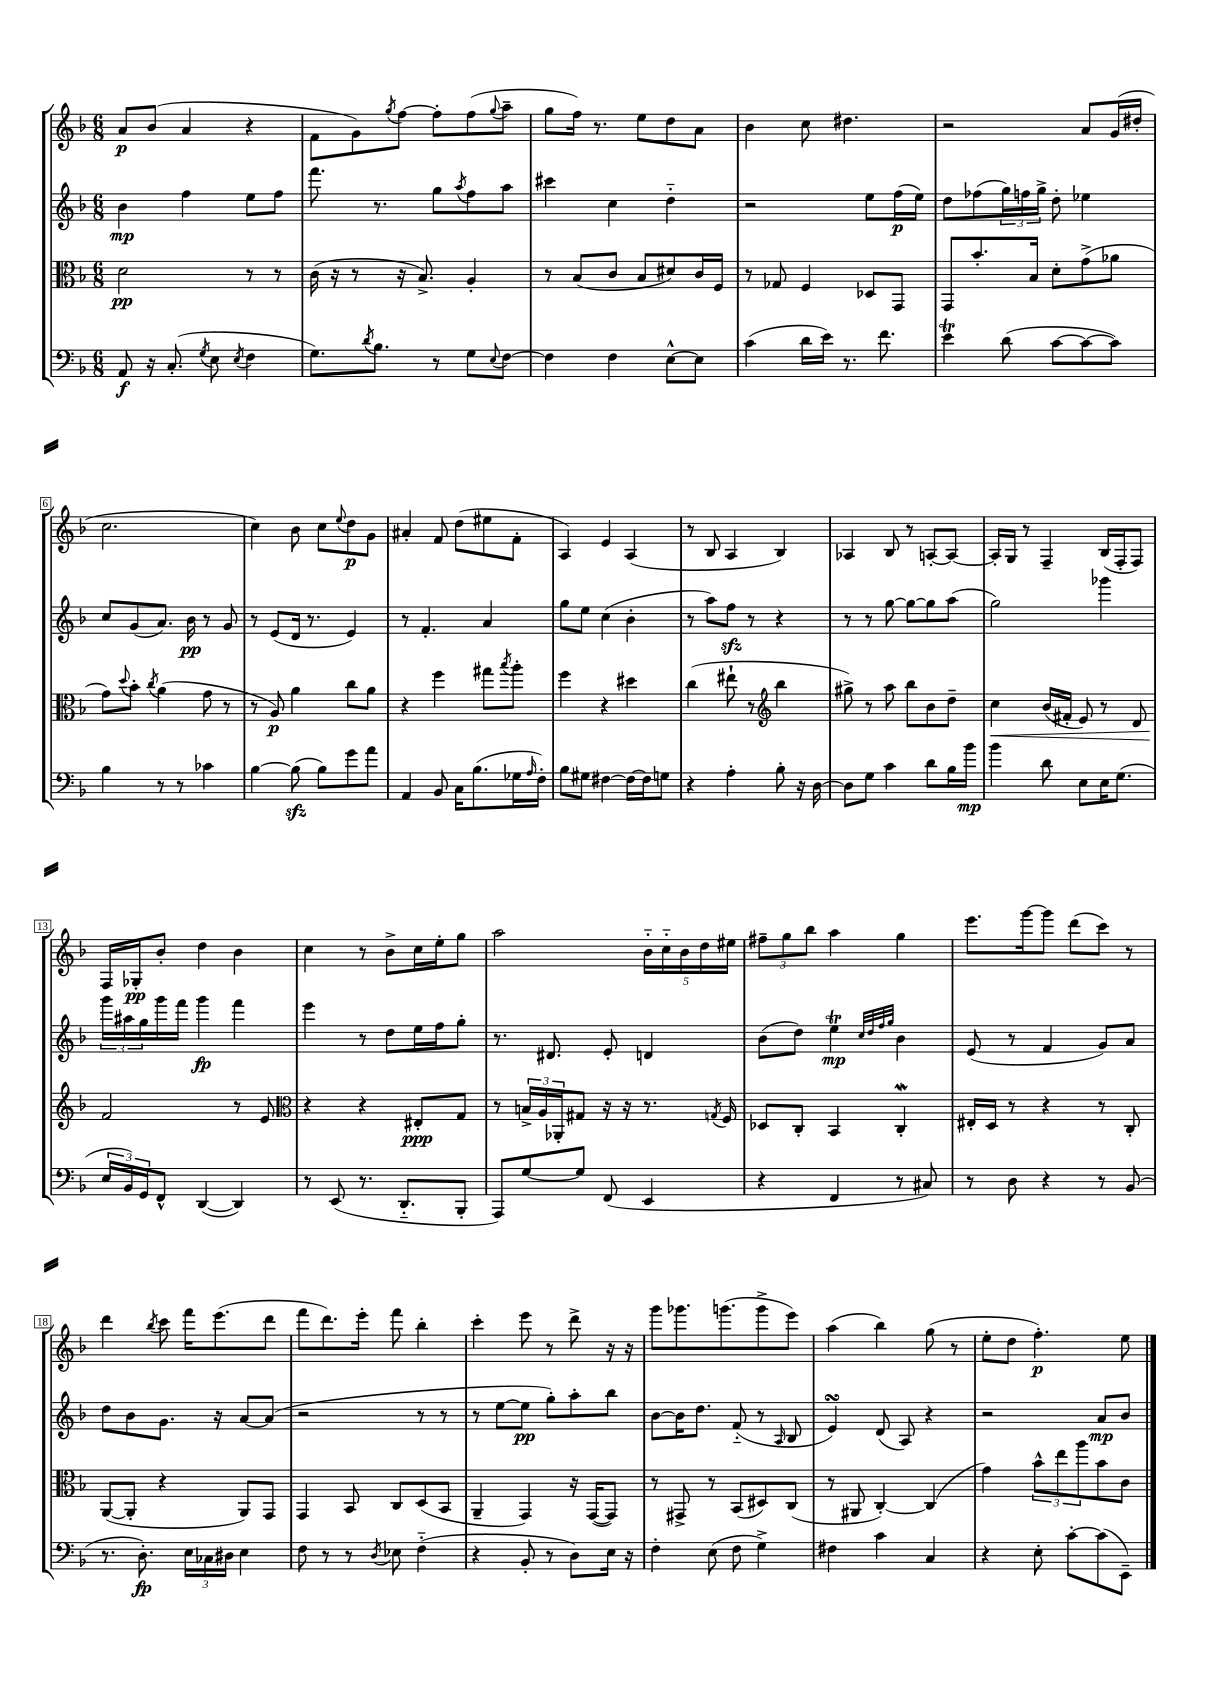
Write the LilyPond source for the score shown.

<<
\new StaffGroup <<
\new Staff = "s0" {
    \clef treble \key f \major \numericTimeSignature \time 6/8
    a'8\p bes'8( a'4 r4 |
    f'8 g'8) \acciaccatura { g''8 } f''8~ f''8-. f''8( \appoggiatura { g''8 } a''8-- |
    g''8 f''16) r8. e''8 d''8 a'8 |
    bes'4 c''8 dis''4. |
    r2 a'8 g'16( dis''16-. |
    c''2. |
    c''4) bes'8 c''8 \appoggiatura { e''8 } d''8\p g'8 |
    ais'4-. f'8 d''8( eis''8 f'8-. |
    a4) e'4 a4( |
    r8 bes8 a4 bes4) |
    aes4 bes8 r8 a8~-. a8~ |
    a16-. g16 r8 f4-- bes16( f16-. f8) |
    f16 ges16-.\pp bes'8-. d''4 bes'4 |
    c''4 r8 bes'8-> c''16 e''16-. g''8 |
    a''2 \tuplet 5/4 { bes'16-_ c''16-_ bes'16 d''16 eis''16 } |
    \tuplet 3/2 { fis''8-- g''8 bes''8 } a''4 g''4 |
    e'''8. g'''16~ g'''8 d'''8( c'''8) r8 |
    d'''4 \acciaccatura { bes''8 } c'''8 f'''16 e'''8.( d'''8 |
    f'''8 d'''8.) e'''16-. f'''8 bes''4-. |
    c'''4-. e'''8 r8 d'''8-> r16 r16 |
    g'''8 ges'''8. g'''8.( g'''8-> e'''8) |
    a''4( bes''4) g''8( r8 |
    e''8-. d''8 f''4.-.\p) e''8 \bar "|." |
}
\new Staff = "s1" {
    \clef treble \key f \major \numericTimeSignature \time 6/8
    bes'4\mp f''4 e''8 f''8 |
    f'''8. r8. g''8 \acciaccatura { a''8 } f''8 a''8 |
    cis'''4 c''4 d''4-_ |
    r2 e''8 f''16\p( e''16) |
    d''8 fes''8( \tuplet 3/2 { g''16) f''16 g''16-> } d''8-. ees''4 |
    c''8 g'8( a'8.) bes'16\pp r8 g'8 |
    r8 e'8( d'16 r8. e'4) |
    r8 f'4.-. a'4 |
    g''8 e''8 c''4( bes'4-. |
    r8 a''8) f''8\sfz r8 r4 |
    r8 r8 g''8~ g''8~ g''8 a''8( |
    g''2) ges'''4 |
    \tuplet 3/2 { g'''16 ais''16 g''16 } g'''16 f'''16 g'''4\fp f'''4 |
    e'''4 r8 d''8 e''16 f''16 g''8-. |
    r8. dis'8. e'8-. d'4 |
    bes'8( d''8) e''4\trill\mp \grace { c''32 d''32 f''32 g''32 } bes'4 |
    e'8( r8 f'4 g'8) a'8 |
    d''8 bes'8 g'8. r16 a'8~ a'8( |
    r2 r8 r8 |
    r8 e''8~ e''8\pp g''8-.) a''8-. bes''8 |
    bes'8~ bes'16 d''8. f'8-_( r8 \grace { a16 } bes8 |
    e'4\turn) d'8( a8) r4 |
    r2 a'8\mp bes'8 \bar "|." |
}
\new Staff = "s2" {
    \clef alto \key f \major \numericTimeSignature \time 6/8
    d'2\pp r8 r8 |
    c'16( r16 r8 r16 bes8.->) a4-. |
    r8 bes8( c'8 bes8 dis'8) c'16 f16 |
    r8 ges8 f4 des8 g,8 |
    g,8 bes'8.-. bes16 d'8-. g'8->( aes'8 |
    g'8) \appoggiatura { d''8 } bes'8-. \acciaccatura { c''8 } a'4( g'8 r8 |
    r8 a8\p) a'4 c''8 a'8 |
    r4 f''4 gis''8 \acciaccatura { bes''8 } a''8-. |
    f''4 r4 dis''4 |
    c''4( eis''8-! r8 \clef treble bes''4 |
    gis''8->) r8 a''8 bes''8 bes'8 d''8-- |
    c''4\< bes'16( fis'16-. e'8) r8 d'8 |
    f'2\! r8 e'8 |
    \clef alto r4 r4 eis8-.\ppp g8 |
    r8 \tuplet 3/2 { b16-> a16 aes,16-. } gis8 r16 r16 r8. \acciaccatura { g8 } f16 |
    des8 c8-. bes,4 c4-.\mordent |
    eis16-. d16 r8 r4 r8 c8-. |
    a,8~( a,8-. r4 a,8) g,8 |
    g,4 bes,8 c8 d8( bes,8 |
    a,4-- g,4) r16 g,16~( g,8) |
    r8 gis,8-> r8 bes,8( dis8) c8( |
    r8 ais,8 c4~-.) c4( |
    g'4) \tuplet 3/2 { bes'8-^ e''8 a''8 } bes'8 c'8 \bar "|." |
}
\new Staff = "s3" {
    \clef bass \key f \major \numericTimeSignature \time 6/8
    a,8\f r16 c8.-.( \acciaccatura { g8 } e8 \acciaccatura { e8 } f4 |
    g8.) \acciaccatura { d'8 } bes8. r8 g8 \appoggiatura { e8 } f8~ |
    f4 f4 e8~-^ e8 |
    c'4( d'16 e'16) r8. f'8. |
    e'4\trill d'8( c'8~ c'8~ c'8) |
    bes4 r8 r8 ces'4 |
    bes4~ bes8\sfz( bes8) g'8 a'8 |
    a,4 bes,8 c16 bes8.( ges16 \grace { a16 } f16-.) |
    bes8 gis8 fis4~ fis16~ fis16 g8 |
    r4 a4-. bes8-. r16 d16~ |
    d8 g8 c'4 d'8 bes16 bes'16\mp |
    bes'4 d'8 e8 e16 g8.( |
    \tuplet 3/2 { e16 bes,16) g,16 } f,8-^ d,4~( d,4) |
    r8 e,8( r8. d,8.-_ bes,,8-. |
    a,,8) g8~ g8 f,8( e,4 |
    r4 f,4 r8 cis8) |
    r8 d8 r4 r8 bes,8( |
    r8. d8.-.\fp) \tuplet 3/2 { e16 ces16 dis16 } e4 |
    f8 r8 r8 \acciaccatura { d8 } ees8 f4-_( |
    r4 bes,8-. r8 d8) e16 r16 |
    f4-. e8( f8 g4->) |
    fis4 c'4 c4 |
    r4 e8-. c'8~-. c'8( e,8--) \bar "|." |
}
>>
>>
\layout { \context { \Score \override BarNumber.stencil = #(make-stencil-boxer 0.1 0.3 ly:text-interface::print) } }
